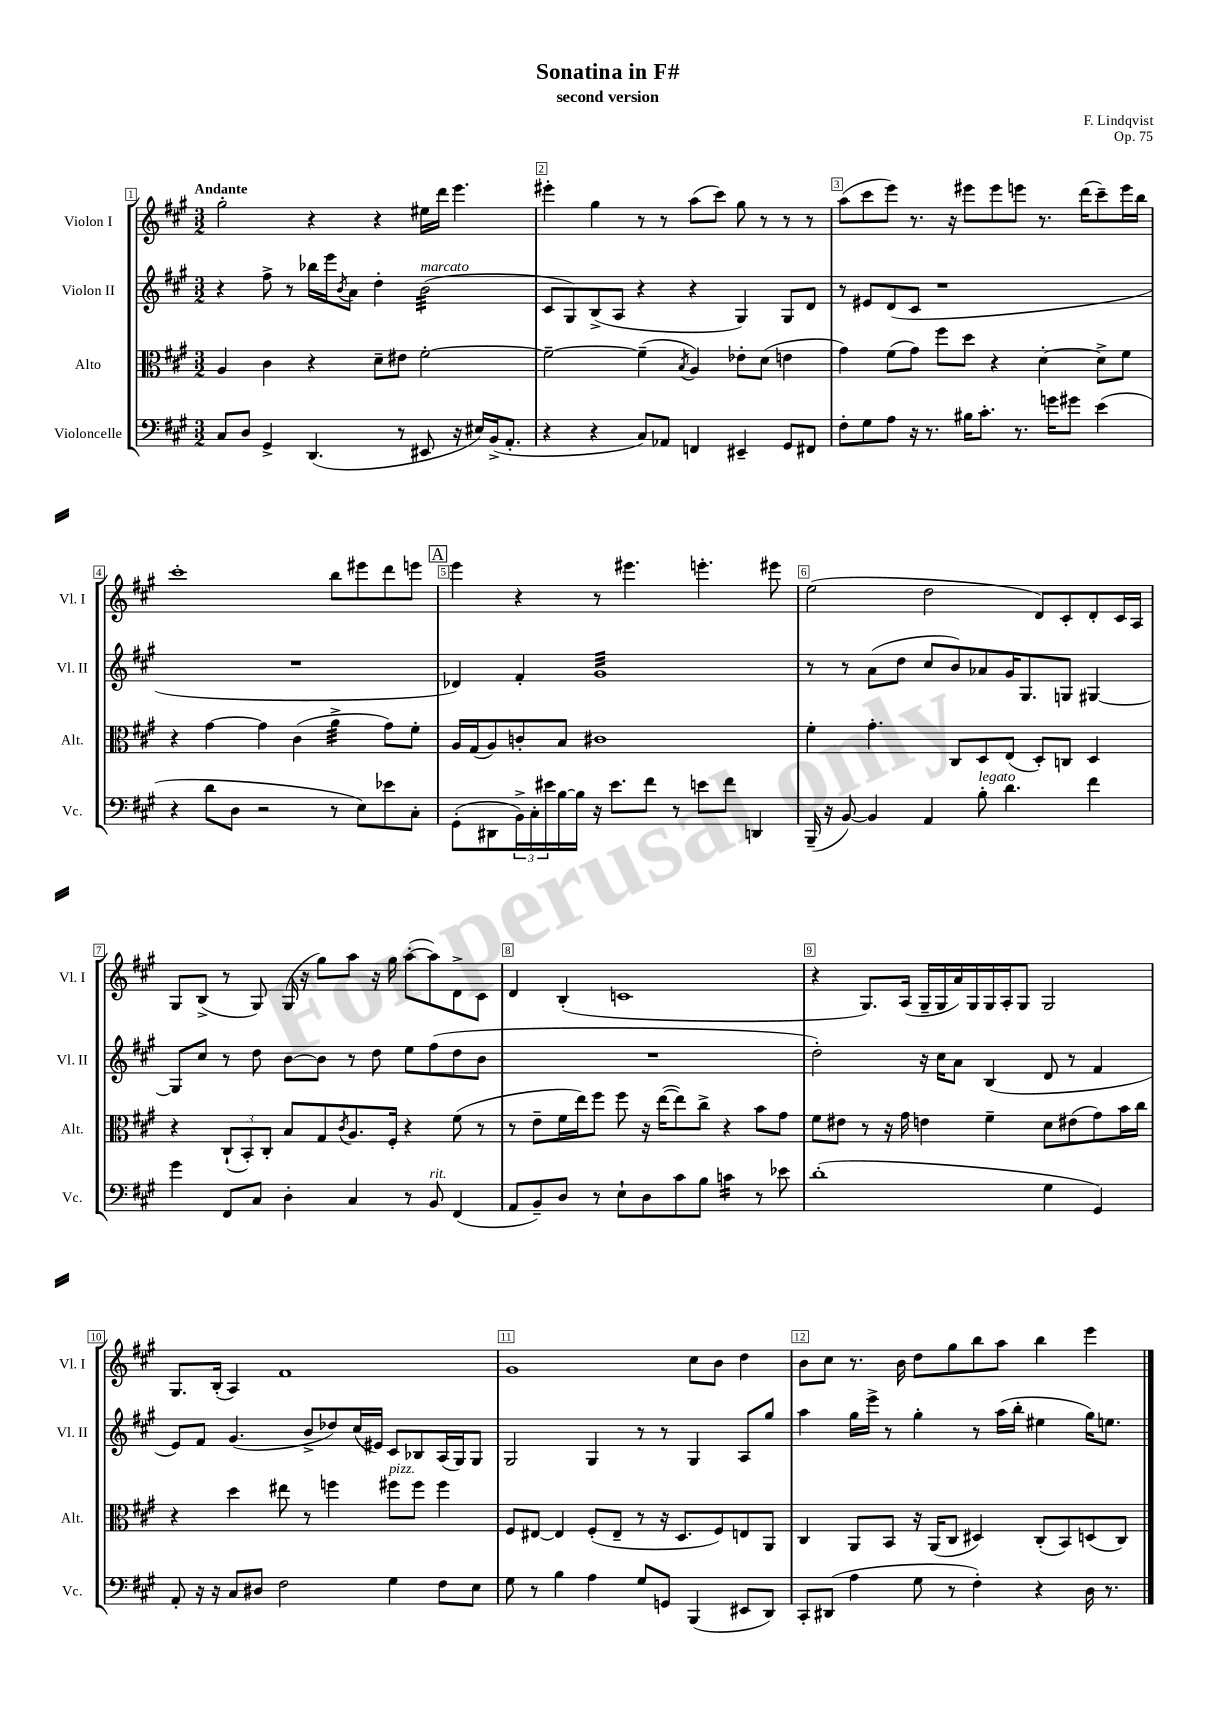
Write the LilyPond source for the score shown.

\header { title = "Sonatina in F#" composer = "F. Lindqvist" subtitle = "second version" opus = "Op. 75" }
<<
\new StaffGroup <<
\new Staff = "s0" \with { instrumentName = "Violon I" shortInstrumentName = "Vl. I" } {
    \clef treble \key a \major \numericTimeSignature \time 3/2 \tempo "Andante"
    gis''2-. r4 r4 eis''16 d'''16 e'''4. |
    eis'''4-. gis''4 r8 r8 a''8( cis'''8) gis''8 r8 r8 r8 |
    a''8( cis'''8 e'''8) r8. r16 eis'''8 eis'''8 e'''8 r8. d'''16( cis'''8--) e'''16 b''16 |
    cis'''1-. b''8 eis'''8 d'''8 e'''8 |
    \mark \markup { \box "A" } e'''4 r4 r8 eis'''4. e'''4.-. eis'''8 |
    e''2( d''2 d'8) cis'8-. d'8-. cis'16 a16 |
    gis8 b8->( r8 gis8) gis16( r16 gis''8) a''8 r16 gis''16 a''8~-.( a''8) d'8-> cis'8 |
    d'4 b4-.( c'1 |
    r4 gis8.) a16( gis16-- gis16 a'16) gis16 gis16 a16-. gis8 gis2 |
    gis8. b16-.( a4) fis'1 |
    gis'1 cis''8 b'8 d''4 |
    b'8 cis''8 r8. b'16 d''8 gis''8 b''8 a''8 b''4 e'''4 \bar "|." |
}
\new Staff = "s1" \with { instrumentName = "Violon II" shortInstrumentName = "Vl. II" } {
    \clef treble \key a \major \numericTimeSignature \time 3/2
    r4 fis''8-> r8 bes''16 e'''16 \acciaccatura { b'8 } a'8 d''4-. b'2:32^\markup { \italic "marcato" }( |
    cis'8 gis8) b8->( a8 r4 r4 gis4) gis8 d'8 |
    r8 eis'8 d'8( cis'8 r1 |
    R1. |
    \mark \markup { \box "A" } des'4) fis'4-. gis'1:32 |
    r8 r8 a'8( d''8 cis''8 b'8) aes'8 gis'16 gis8. g8 gis4~ |
    gis8 cis''8 r8 d''8 b'8~ b'8 r8 d''8 e''8 fis''8( d''8 b'8 |
    R1. |
    d''2-.) r16 cis''16 a'8 b4( d'8 r8 fis'4 |
    e'8) fis'8 gis'4.( b'8-> des''8) cis''16( eis'16) cis'8 bes8 a16( gis16) gis8 |
    gis2 gis4 r8 r8 gis4 a8 gis''8 |
    a''4 gis''16 e'''16-> r8 gis''4-. r8 a''16( b''16-. eis''4 gis''16) e''8. \bar "|." |
}
\new Staff = "s2" \with { instrumentName = "Alto" shortInstrumentName = "Alt." } {
    \clef alto \key a \major \numericTimeSignature \time 3/2
    a4 cis'4 r4 d'8-- eis'8 fis'2~-. |
    fis'2~-- fis'4--( \acciaccatura { b8 } a4) ees'8-. d'8( e'4 |
    gis'4) fis'8( gis'8) fis''8 d''8 r4 d'4~-. d'8-> fis'8 |
    r4 gis'4~ gis'4 cis'4( a'4:32-> gis'8) fis'8-. |
    \mark \markup { \box "A" } a16 gis16( a8) c'8-. b8 cis'1 |
    fis'4-. gis'4.-. cis8 d8 e8( d8-.) c8 d4 |
    r4 \tuplet 3/2 { cis8-!( b,8-.) cis8-. } b8 gis8 \acciaccatura { cis'8 } a8. fis16-. r4 fis'8( r8 |
    r8 e'8-- fis'16 e''16) fis''8 fis''8 r16 e''16~( e''8) cis''8-> r4 b'8 gis'8 |
    fis'8 eis'8 r8 r16 gis'16 e'4 fis'4-- d'8 eis'8( gis'8) b'16 cis''16 |
    r4 d''4 eis''8 r8 f''4 fis''8^\markup { \italic "pizz." } fis''8 fis''4 |
    fis8 eis8~ eis4 fis8-.( eis8-- r8 r16 d8. fis8) e8 a,8 |
    cis4 a,8 b,8 r16 a,16( cis8 dis4) cis8-.( b,8) d8( cis8) \bar "|." |
}
\new Staff = "s3" \with { instrumentName = "Violoncelle" shortInstrumentName = "Vc." } {
    \clef bass \key a \major \numericTimeSignature \time 3/2
    cis8 d8 gis,4-> d,4.( r8 eis,8 r16 eis16) b,16->( a,8.-. |
    r4 r4 cis8) aes,8 f,4 eis,4-- gis,8 fis,8 |
    fis8-. gis8 a8 r16 r8. bis16 cis'8.-. r8. g'16 gis'8 e'4( |
    r4 d'8 d8 r2 r8 e8) ees'8 cis8-. |
    \mark \markup { \box "A" } gis,8-.( dis,8 \tuplet 3/2 { b,16->) cis16-. eis'16 } b16~ b16 r16 eis'8. fis'8 r8 e'8 fis'8 d,4 |
    b,,16--( r16 b,8~) b,4 a,4 b8-.^\markup { \italic "legato" } d'4. fis'4 |
    gis'4 fis,8 cis8 d4-. cis4 r8 b,8^\markup { \italic "rit." } fis,4( |
    a,8 b,8--) d8 r8 e8-! d8 cis'8 b8 c'4:16 r8 ees'8 |
    d'1-.( gis4 gis,4) |
    a,8-. r16 r16 cis8 dis8 fis2 gis4 fis8 e8 |
    gis8 r8 b4 a4 gis8 g,8 b,,4( eis,8 d,8) |
    cis,8-. dis,8( a4 gis8 r8 fis4-.) r4 d16 r8. \bar "|." |
}
>>
>>
\layout { \context { \Score \override BarNumber.break-visibility = ##(#f #t #t) barNumberVisibility = #all-bar-numbers-visible \override BarNumber.stencil = #(make-stencil-boxer 0.1 0.3 ly:text-interface::print) } }
